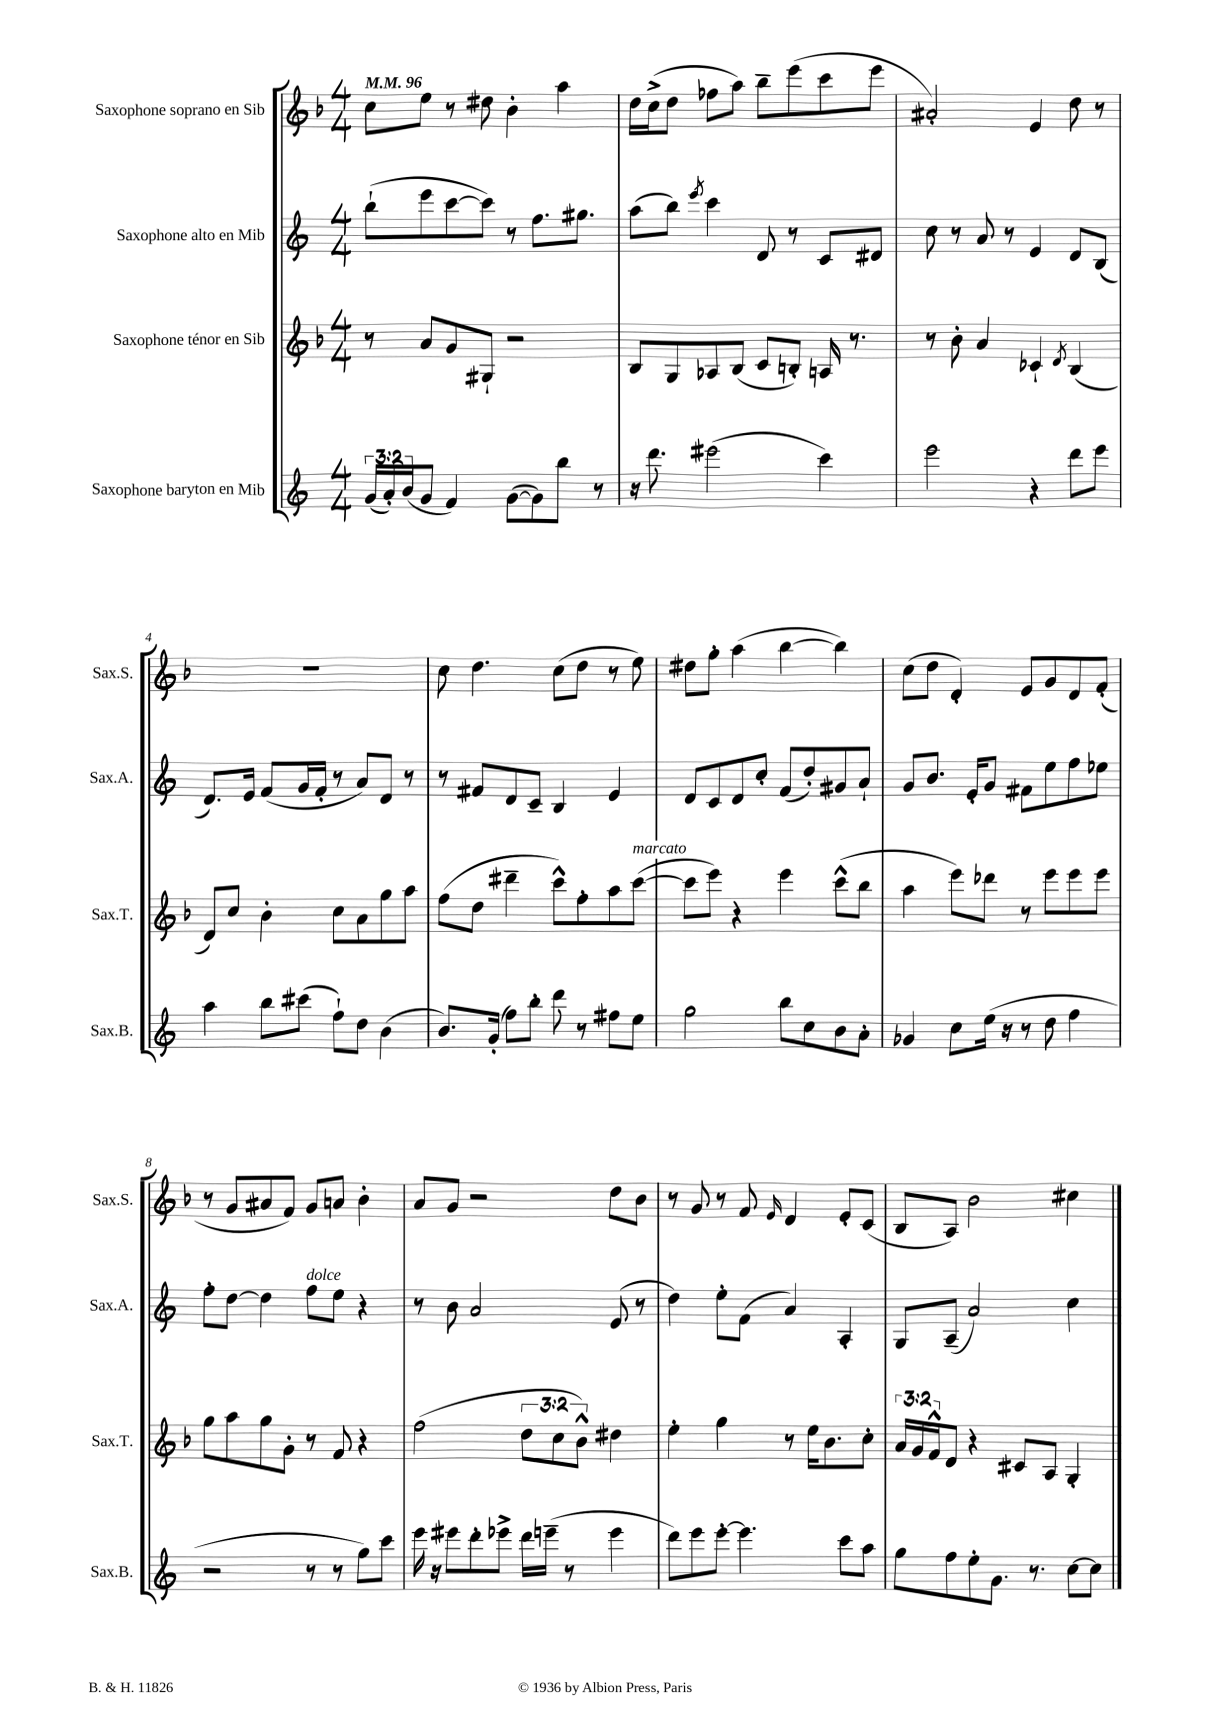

**kern	**kern	**kern	**kern
*part4	*part3	*part2	*part1
*staff4	*staff3	*staff2	*staff1
*I"Saxophone baryton en Mib	*I"Saxophone ténor en Sib	*I"Saxophone alto en Mib	*I"Saxophone soprano en Sib
*I'Sax.B.	*I'Sax.T.	*I'Sax.A.	*I'Sax.S.
*clefG2	*clefG2	*clefG2	*clefG2
*k[]	*k[b-]	*k[]	*k[b-]
*M4/4	*M4/4	*M4/4	*M4/4
*MM96	*MM96	*MM96	*MM96
=1	=1	=1	=1
(24g/LL	8r	(8bb`\L	8cc\L
24a'/)	.	.	.
(24b/J	.	.	.
8g/J	8a/L	8eee\	8ee\J
4f/)	8g/	[8ccc\	8r
.	8G#X`/J	8ccc\J])	8dd#X\
([8g\L	2r	8r	4b-'\
8g\])	.	8.ff\L	.
8bb\J	.	.	4aa\
.	.	8.gg#X\J	.
8r	.	.	.
=2	=2	=2	=2
16r	8B-/L	(8aa\L	16dd\LL
8.ddd\	.	.	(16cc^\J
.	8G/	8bb\J)	8dd\J
.	.	8qeee/	.
(2eee#X\	8A-X/	4ccc\	8ff-X\L
.	(8B-/J	.	8aa\J)
.	8c/L	8d/	8bb-~\L
.	8Bn'/J)	8r	(8eee\
4ccc\)	16An/	8c/L	8ccc\
.	8.r	.	.
.	.	8d#X/J	8eee\J
=3	=3	=3	=3
2eee\	8r	8cc\	2a#X'/)
.	8b-'\	8r	.
.	4a/	8a/	.
.	.	8r	.
4r	4c-X`/	4e/	4e/
.	8qd/	.	.
8ddd\L	(4B-/	8d/L	8dd\
8eee\J	.	(8B/J	8r
!!LO:LB:g=z
=4	=4	=4	=4
4aa\	8d/L)	8.d/L)	1r
.	8cc/J	.	.
.	.	16e/Jk	.
8bb\L	4b-'\	(8f/L	.
(8ccc#X\J	.	16g/L	.
.	.	16f'/JJ	.
8ff`\L)	8cc\L	8r	.
8dd\J	8a\	8a/L)	.
(4b\	8gg\	8d/J	.
.	8aa\J	8r	.
=5	=5	=5	=5
8.b/L)	(8ff\L	8r	8cc\
.	8dd\J	8f#X/L	4.dd\
(16g'/Jk	.	.	.
8ff\L)	4ddd#X~\	8d/	.
8bb'\J	.	8c~/J	.
8ddd\	8ccc^^\L)	4B/	(8cc\L
8r	8ff'\	.	8dd\J
8ff#X\L	8aa\	4e/	8r
!	!LO:TX:a:i:t=marcato	!	!
8ee\J	([8ccc\J	.	8ee\)
=6	=6	=6	=6
2gg\	8ccc\L]	8d/L	8dd#X\L
.	8eee\J)	8c/	8gg'\J
.	4r	8d/	(4aa\
.	.	8cc'/J	.
8bb\L	4eee\	(8f/L	[4bb-\
8cc\	.	8dd'/)	.
8b\	(8ccc^^\L	8g#X/	4bb-\])
8a'\J	8bb-\J	8a`/J	.
=7	=7	=7	=7
4g-X/	4aa\	8g/L	(8cc\L
.	.	8.b/J	8dd\J
8cc\L	8eee\L)	.	4d'/)
.	.	16e'/KL	.
(16ee\Jk	8ddd-X\J	8g/J	.
16r	.	.	.
8r	8r	8f#X\L	8e/L
8dd\	8eee\L	8ee\	8g/
4ff\	8eee\	8ff\	8d/
.	8eee\J	8ee-X\J	(8f'/J
!!LO:LB:g=z
=8	=8	=8	=8
2r	8gg\L	8ff'\L	8r
.	8aa\	[8dd\J	8g/L
.	8gg\	4dd\]	8a#X/
.	8g'\J	.	8f/J)
!	!	!LO:TX:a:i:t=dolce	!
8r	8r	8ff\L	8g/L
8r	8f/	8ee\J	8an/J
8gg\L)	4r	4r	4b-'\
8ccc\J	.	.	.
=9	=9	=9	=9
16eee\	(2ff\	8r	8a/L
16r	.	.	.
8eee#X\L	.	8b\	8g/J
8ddd'\	.	2a/	2r
8eee-X^\J	.	.	.
16ddd\LL	12dd\L	.	.
(16eeen~\JJ	.	.	.
.	12cc\	.	.
8r	.	.	.
.	12b-^^\J)	.	.
4eee\	4dd#X\	(8e/	8dd\L
.	.	8r	8b-\J
=10	=10	=10	=10
8ddd\L)	4ee'\	4dd\)	8r
8eee\	.	.	8g/
[8eee'\J	4gg\	8ee'\L	8r
4.eee\]	.	(8f\J	8f/
.	.	.	16qqe/
.	8r	4a/)	4d/
.	16ee\KL	.	.
.	8.b-\	.	.
8ccc\L	.	4A'/	8e'/L
8aa\J	8cc'\J	.	(8c/J
=11	=11	=11	=11
8gg\L	24a/LL	8G/L	8B-/L
.	24g/	.	.
.	24f^^/J	.	.
8ff\	8d/J	(8A~/J	8A/J)
8ee'\	4r	2a/)	2b-\
8.g\J	.	.	.
.	8c#X/L	.	.
8.r	.	.	.
.	8A/J	.	.
[8cc\L	4G'/	4cc\	4cc#X\
8cc\J]	.	.	.
==	==	==	==
*-	*-	*-	*-
